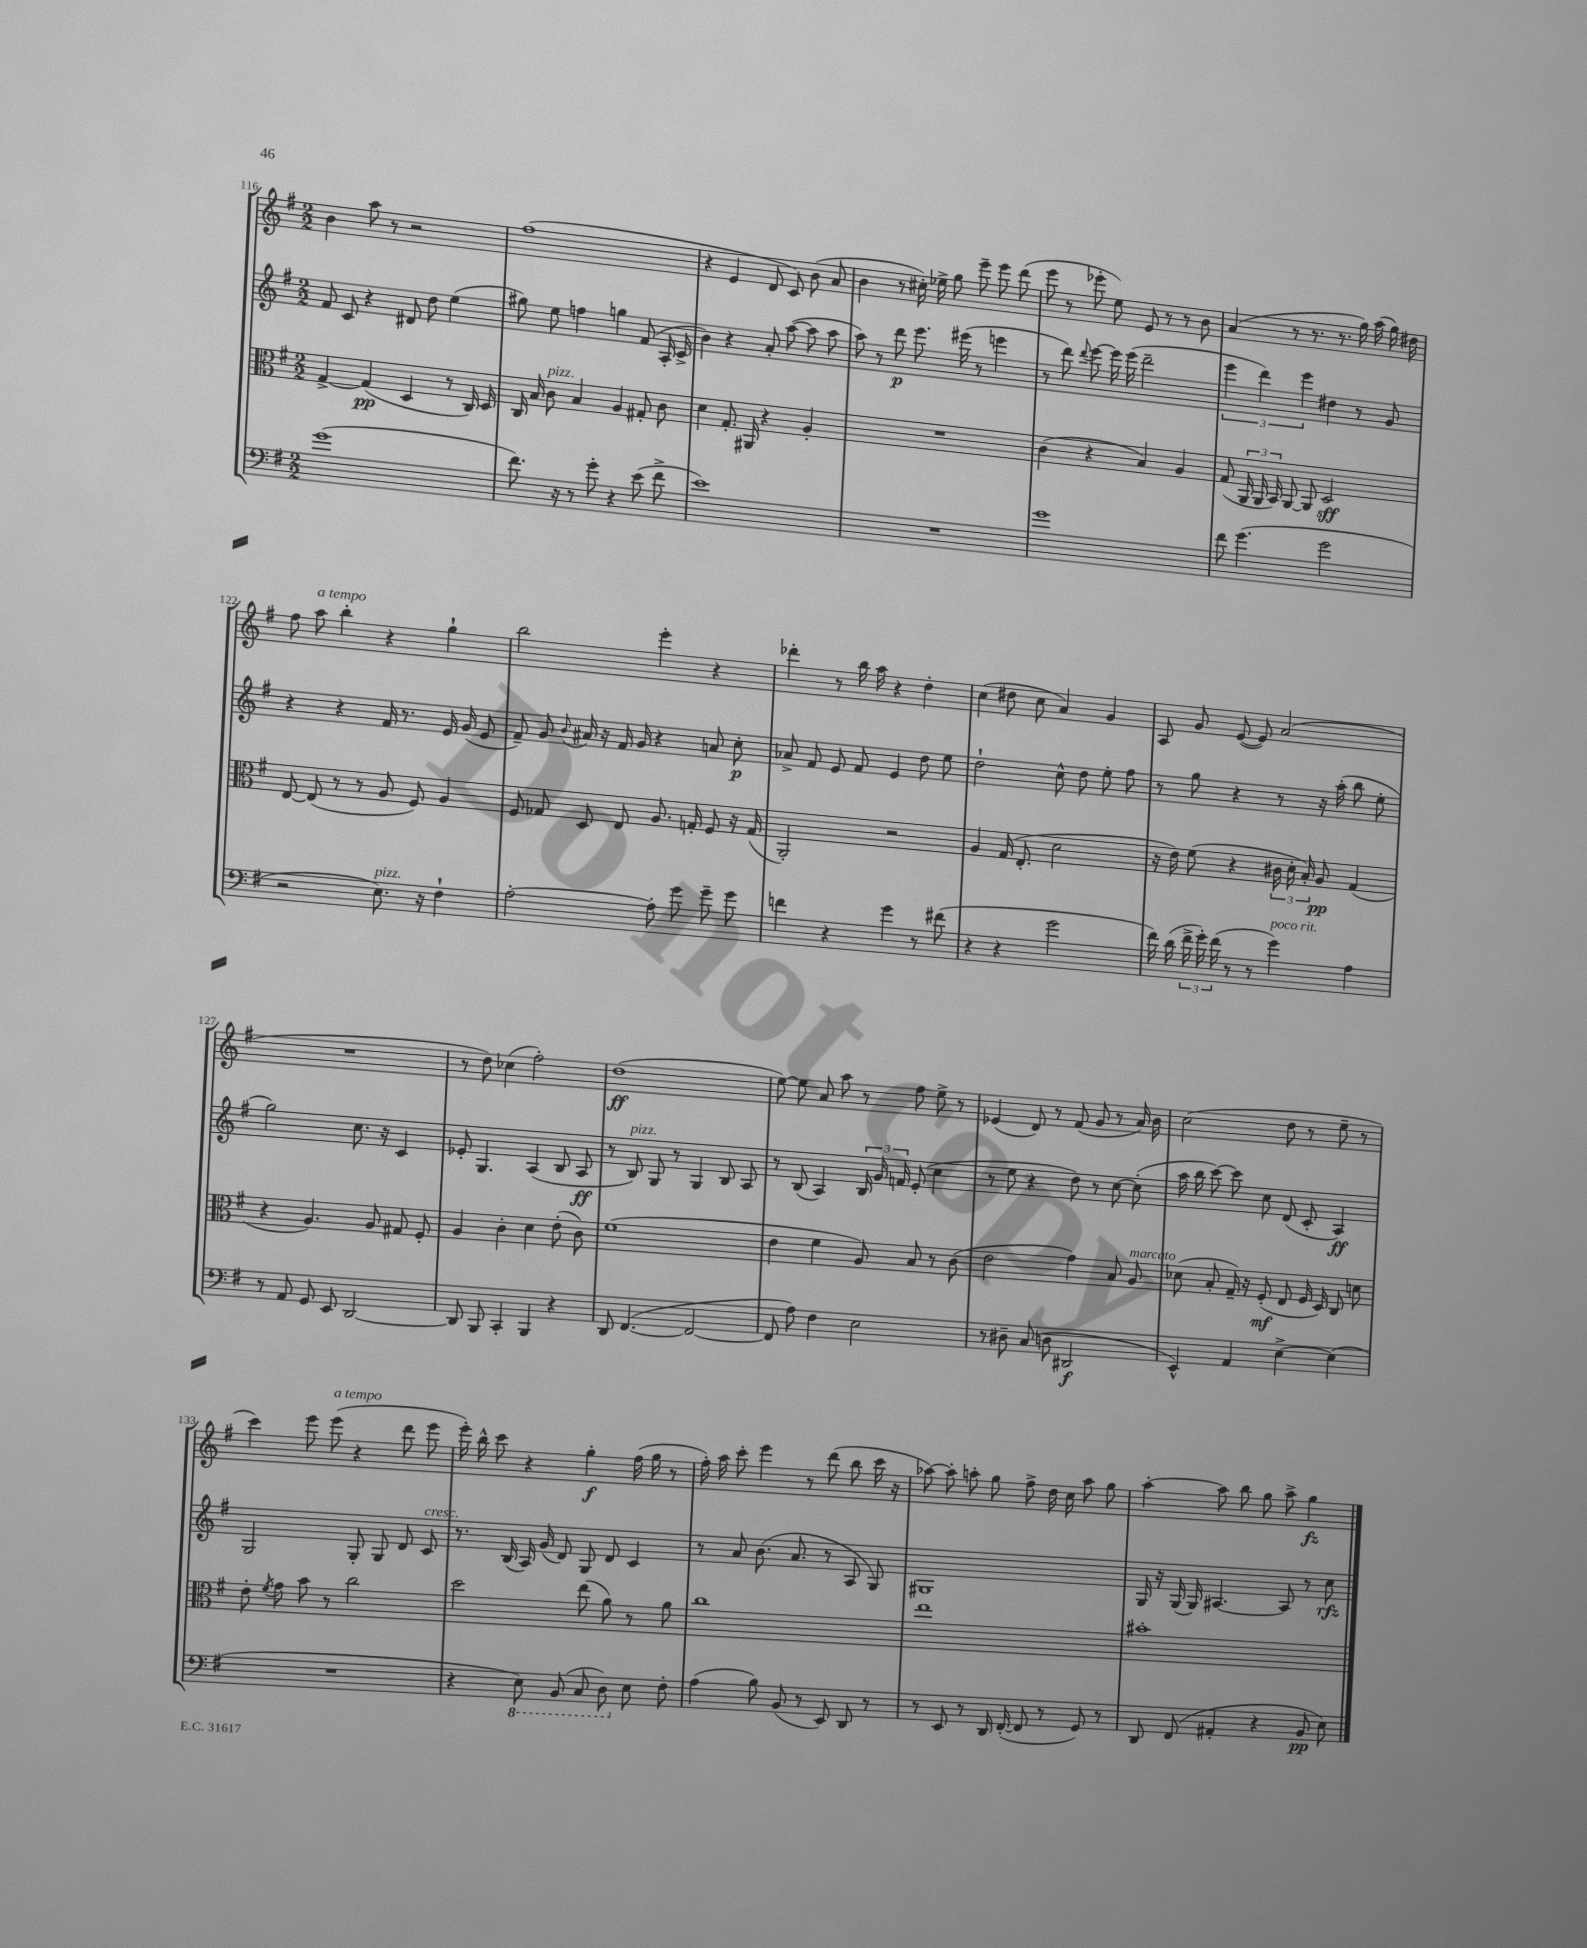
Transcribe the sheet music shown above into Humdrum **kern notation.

**kern	**kern	**kern	**kern
*staff4	*staff3	*staff2	*staff1
*clefF4	*clefC3	*clefG2	*clefG2
*k[f#]	*k[f#]	*k[f#]	*k[f#]
*M2/2	*M2/2	*M2/2	*M2/2
(1g	[4G^	8f#	4b
.	.	8c	.
.	(4G]	4r	8aa
.	.	.	8r
.	4D	8d#	2r
.	.	8dd	.
.	8r	(4ee	.
.	16C)	.	.
.	16D	.	.
=	=	=	=
8.f#)	16C	8gg#)	(1ff#
.	16B	.	.
.	8c	8ee	.
16r	.	.	.
8r	4B	4ff	.
8g'	.	.	.
4r	4A	4gg	.
(8e	8G#'	(8f#	.
8f#^	8c	16A'	.
.	.	16c^	.
=	=	=	=
1e)	4d	4b)	4r
.	8.G'	4r	4e
.	16AA#	.	.
.	4r	8a'	8d
.	.	([8aa	8c)
.	4A'	8aa]	(8b
.	.	8aa	8a
=	=	=	=
1r	1r	8aa)	4b
.	.	8r	.
.	.	8ddd	8r
.	.	8.eee	16cc#')
.	.	.	16ee-^
.	.	.	8gg
.	.	(16eee#	.
.	.	8r	8eee~
.	.	4eee	8eee
.	.	.	(8ddd
=	=	=	=
1g	(4c	8r	8eee
.	.	8ddd)	8r
.	.	8qqddd	.
.	4r	[8eee	8eee-'
.	.	16eee]	8ee)
.	.	(16eee	.
.	4B)	2ddd~	8e
.	.	.	8r
.	4A	.	8r
.	.	.	8b
=	=	=	=
8f#	(8G	6eee	(4a
(4.g	24AA	.	.
.	24AA	6ddd)	.
.	24BB)	.	.
.	[8AA	.	8r
.	.	6eee	.
.	8AA]	.	8.r
2g	2D	4dd#	.
.	.	.	8.r
.	.	8r	16gg)
.	.	.	(16aa
.	.	8g	16gg)
.	.	.	16dd#
=	=	=	=
2r	[8E	4r	8ff#
.	(8E]	.	8aa
.	8r	4r	4bb'
.	8r	.	.
8.E)	8A	16f#	4r
.	.	8.r	.
.	8F#)	.	.
16r	.	.	.
4F#`	4A	16e	4gg`
.	.	(16g	.
.	.	8e	.
=	=	=	=
[2A'	8F#	8f#~)	2bb
.	8G-	8g	.
.	.	8qqb	.
.	8D	16a#	.
.	.	16r	.
.	8E	16f#	.
.	.	16g	.
8A']	8.A	4r	4eee'
8g	.	.	.
.	16G'	.	.
8g~	8F#	8a	4r
8g	16r	8cc'	.
.	(16G	.	.
=	=	=	=
4f	2AA')	8a-^	4ddd-'
.	.	8f#	.
4r	.	8e	8r
.	.	8f#	16bb
.	.	.	16aa
4g	2r	4e	4r
8r	.	8dd	4dd'
(8f#	.	8ee	.
=	=	=	=
4r	4A	2dd`	(4cc
4r	(16G	.	8dd#
.	8.E'	.	.
.	.	.	8cc
2g	2d	8cc^^	4a)
.	.	8dd	.
.	.	8ee'	4g
.	.	8ff#	.
=	=	=	=
16f#)	16r	8r	8A
(16d	16e)	.	.
24f#^	(8f#	8gg	8g
24g')	.	.	.
(24f#	.	.	.
8r	4r	4r	([8e
8r	.	.	8e])
4g)	24c#	8r	(2a
.	24d'	.	.
.	24B')	.	.
.	8A	16r	.
.	.	(16aa'	.
4A	(4G	8bb	.
.	.	8ee'	.
=	=	=	=
8r	4r	2gg)	1r
8AA	.	.	.
8GG	4.A)	.	.
8EE	.	.	.
[2DD	.	8.cc	.
.	8A	.	.
.	.	16r	.
.	8G#	4c	.
.	8F#'	.	.
=	=	=	=
8DD]	4A	8e-'	8r
8BBB	.	4.G	8dd)
4CC'	4c'	.	(4cc-
4BBB	4d	(4A	2ff#')
4r	(8e'	8B	.
.	8c)	8A	.
=	=	=	=
8DD	(1f#	8r	(1dd
([4.FF#	.	8B)	.
.	.	8G	.
.	.	8r	.
2FF#_	.	4G	.
.	.	8B	.
.	.	8A	.
=	=	=	=
8FF#]	4e	8r	[8ee)
8A)	.	(8B	8ee]
4F#	4f#	4A)	8a
.	.	.	8aa
2E	8A)	24B	8r
.	.	24g	.
.	.	24f	.
.	8B	(8e'	8ff#
.	8r	4cc	8ee^
.	(8c	.	8r
=	=	=	=
8r	2e	8r	(4e-
8D#~	.	8ee	.
(8C	.	4r	8d)
8D	.	.	8r
2DD#	4g)	8dd)	(8f#
.	.	8r	8g
.	8B	[8cc	8r
.	8A	(8cc']	16a)
.	.	.	16b
=	=	=	=
4EE^^)	(8d-	16aa	(2cc
.	.	16bb	.
.	8B'	[8ccc)	.
4AA	16G~)	8ccc]	.
.	16r	.	.
.	(8F#'	8cc	.
[4E^	8E	(8d	8dd
.	16F#	8c'	8r
.	16D)	.	.
(4E]	8C	4A)	8ee~
.	8d	.	8r
=	=	=	=
1r	8e'	2G	4ccc)
.	8qf#	.	.
.	8g	.	.
.	8b	.	8eee
.	8r	.	(8eee
.	2cc	8G'	4r
.	.	8G	.
.	.	8d	8ddd
.	.	8c	8eee
=	=	=	=
4r	2dd	8.r	16eee')
.	.	.	16bb^^
.	.	.	8ccc
.	.	(16B	.
8EE)	.	16A)	4r
.	.	(16g	.
(8BBB	.	8d)	.
8CC	(8ee	8G	4gg'
8DD)	8a)	8d	.
8E	8r	4c	(16ff#
.	.	.	16gg
8F#'	8a	.	8r
=	=	=	=
(4A	1cc	8r	16ff#')
.	.	.	16aa
.	.	8a	8ccc'
8B)	.	(8.b	4eee
(8BB	.	.	.
.	.	8.a	.
8r	.	.	8r
8EE)	.	8r	(8ddd
8DD	.	8A	8bb
8r	.	8G)	16ccc
.	.	.	16r
=	=	=	=
8r	1ee	1G#	[8aa-)
8EE	.	.	8aa-']
8r	.	.	8aa'
16DD	.	.	8gg
([16FF#'	.	.	.
8FF#]	.	.	8ff#^
8r	.	.	16dd
.	.	.	16cc
8GG)	.	.	8aa
8r	.	.	8gg
=	=	=	=
8DD	1b#'	16G	[4aa'
.	.	16r	.
(8FF#	.	(16G	.
.	.	16G)	.
4AA#'	.	[4.A#	8aa]
.	.	.	8bb
4r	.	.	8gg
.	.	8A#]	8aa^
8BB	.	8r	4gg
8E)	.	8cc	.
==	==	==	==
*-	*-	*-	*-
